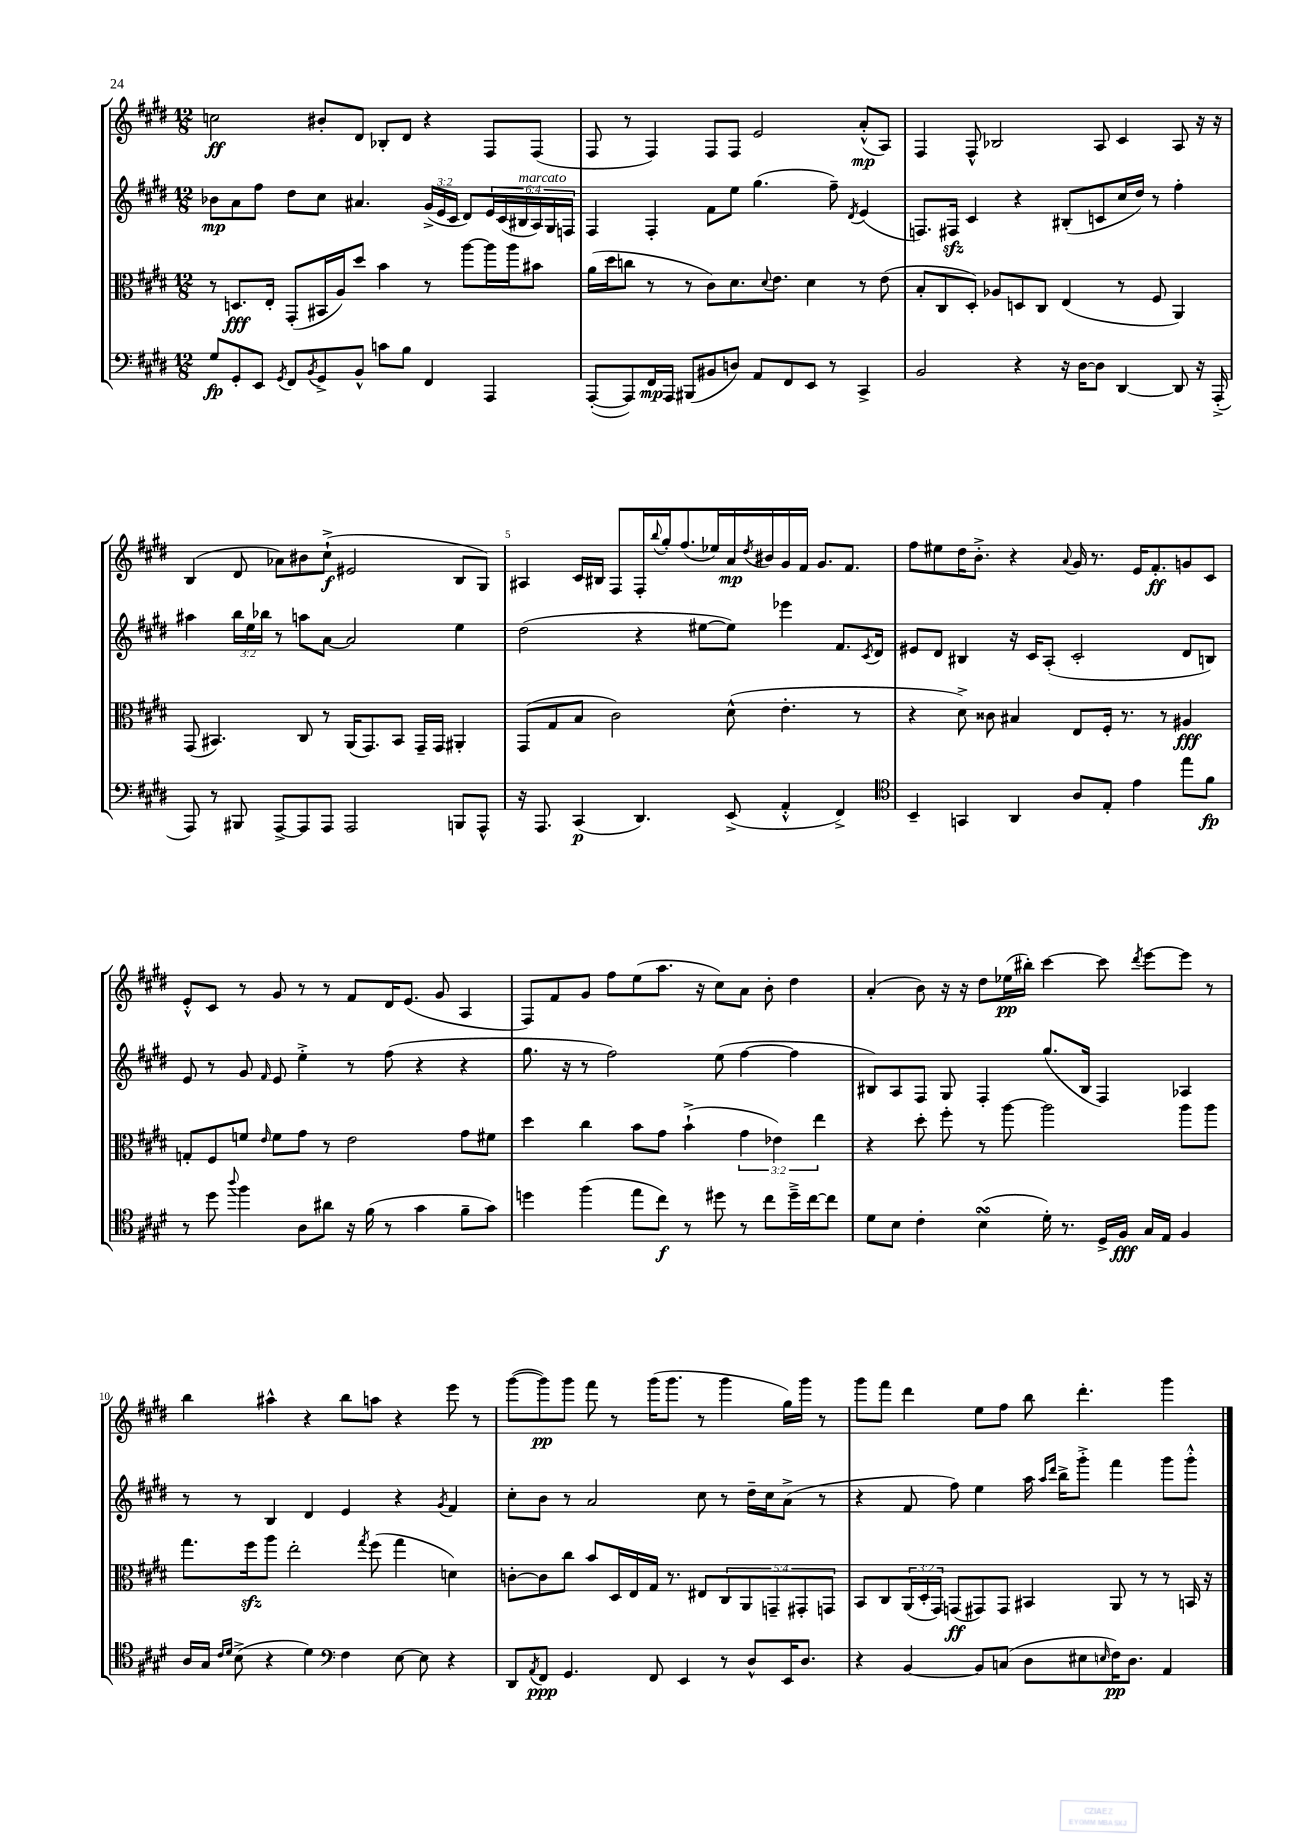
<<
\new StaffGroup <<
\new Staff = "s0" {
    \clef treble \key e \major \numericTimeSignature \time 12/8
    c''2\ff bis'8-. dis'8 bes8-. dis'8 r4 fis8 fis8( |
    fis8 r8 fis4) fis8 fis8 e'2 a'8-.-^\mp( a8) |
    fis4 fis8-^ bes2 a8 cis'4 a8 r16 r16 |
    b4( dis'8 aes'8) bis'8 cis''8-!->\f( eis'2 b8 gis8) |
    ais4 cis'16 bis16 fis8 fis16-. \appoggiatura { b''8 } gis''16-. fis''8.( ees''16) a'16\mp \acciaccatura { dis''8 } bis'16 gis'16 fis'16 gis'8. fis'8. |
    fis''8 eis''8 dis''16 b'8.-.-> r4 \appoggiatura { a'8 } gis'16 r8. e'16 fis'8.-.\ff g'8 cis'8 |
    e'8-.-^ cis'8 r8 gis'8 r8 r8 fis'8 dis'16 e'8.( gis'8 a4 |
    fis8) fis'8 gis'8 fis''8 e''8( a''8. r16 cis''8) a'8 b'8-. dis''4 |
    a'4-.( b'8) r16 r16 dis''8 ees''16\pp( bis''16-.) cis'''4~ cis'''8 \acciaccatura { dis'''8 } e'''8~ e'''8 r8 |
    b''4 ais''4-^ r4 b''8 a''8 r4 e'''8 r8 |
    gis'''8~( gis'''8\pp) gis'''8 fis'''8 r8 gis'''16( gis'''8. r8 gis'''4 gis''16) gis'''16 r8 |
    gis'''8 fis'''8 dis'''4 e''8 fis''8 b''8 dis'''4.-. gis'''4 \bar "|." |
}
\new Staff = "s1" {
    \clef treble \key e \major \numericTimeSignature \time 12/8 \override Staff.TupletNumber.text = #tuplet-number::calc-fraction-text
    bes'8\mp a'8 fis''8 dis''8 cis''8 ais'4. \tuplet 3/2 { gis'16->( e'16 cis'16 } dis'8) \tuplet 6/4 { e'16 cis'16( bis16^\markup { \italic "marcato" } a16) gis16 f16 } |
    fis4 fis4-. fis'8 e''8 gis''4.( fis''8--) \acciaccatura { dis'8 } e'4( |
    f8.) fis16\sfz cis'4 r4 bis8-.( c'8 cis''16 dis''16) r8 fis''4-. |
    ais''4 \tuplet 3/2 { b''16 e''16 bes''16 } r8 a''8 a'8~ a'2 e''4 |
    dis''2( r4 eis''8~ eis''8) ees'''4 fis'8. \acciaccatura { cis'8 } dis'16 |
    eis'8 dis'8 bis4 r16 cis'16 a8-.( cis'2-. dis'8 b8) |
    e'8 r8 gis'8 \grace { fis'16 } e'8 e''4-.-> r8 fis''8( r4 r4 |
    gis''8. r16 r8 fis''2) e''8( fis''4~ fis''4 |
    bis8) a8 fis8 gis8 fis4-. gis''8.( bis16 fis4) aes4 |
    r8 r8 b4 dis'4 e'4 r4 \acciaccatura { gis'8 } fis'4 |
    cis''8-. b'8 r8 a'2 cis''8 r8 dis''16-- cis''16 a'8->( r8 |
    r4 fis'8 fis''8) e''4 a''16 \grace { a''16 dis'''16 } b''16-> gis'''8-.-> fis'''4 gis'''8 gis'''8-.-^ \bar "|." |
}
\new Staff = "s2" {
    \clef alto \key e \major \numericTimeSignature \time 12/8 \override Staff.TupletNumber.text = #tuplet-number::calc-fraction-text
    r8 d8.\fff e16-. gis,8-.( bis,16 a16) dis''8 b'4 r8 a''8~ a''16 a''16 bis'8 |
    a'16( dis''16 c''8 r8 r8 cis'8) dis'8. \appoggiatura { dis'8 } e'8. dis'4 r8 e'8( |
    b8-. cis8 dis8-.) aes8 d8 cis8 e4( r8 fis8 a,4) |
    gis,8( bis,4.) cis8 r8 a,16( gis,8.) bis,8 gis,16-- gis,16 ais,4-. |
    gis,8( gis8 b8 cis'2) dis'8-^( e'4.-. r8 |
    r4 dis'8->) cisis'8 bis4 e8 fis16-. r8. r8 ais4\fff |
    g8-. fis8 f'8 \grace { e'16 } f'8 gis'8 r8 e'2 gis'8 fis'8 |
    dis''4 cis''4 b'8 gis'8 b'4-!->( \tuplet 3/2 { gis'4 ees'4) e''4 } |
    r4 dis''8-. fis''8-. r8 a''8~ a''2 a''8 a''8 |
    gis''8. fis''16\sfz a''8 e''2-. \acciaccatura { gis''8 } fis''8( gis''4 d'4) |
    c'8~-. c'8 cis''8 b'8 dis16 e16 gis16 r8. eis8 \tuplet 5/4 { cis8 a,8 g,8-- gis,8-. g,8 } |
    b,8 cis8 \tuplet 3/2 { a,16( dis16-. gis,16) } g,8\ff( gis,8) gis,8 bis,4 a,8 r8 r8 b,16 r16 \bar "|." |
}
\new Staff = "s3" {
    \clef bass \key e \major \numericTimeSignature \time 12/8
    gis8\fp gis,8-. e,8 \acciaccatura { gis,8 } fis,8 \acciaccatura { b,8 } gis,8-> b,8-^ c'8 b8 fis,4 a,,4 |
    a,,8~-.( a,,8) fis,16\mp a,,16 bis,,8( bis,8 d8) a,8 fis,8 e,8 r8 cis,4-> |
    b,2 r4 r16 dis16~ dis8 dis,4~ dis,8 r16 a,,16-.->( |
    a,,8) r8 bis,,8 a,,8~-> a,,8 a,,8 a,,2 b,,8 a,,8-^ |
    r16 a,,8. cis,4\p( dis,4.) e,8->( a,4-.-^ fis,4->) |
    \clef tenor b,4-- g,4 a,4 a8 e8-. e'4 e''8 fis'8\fp |
    r8 dis''8 \appoggiatura { a''8 } fis''4 a8 ais'8 r16 fis'16( r8 gis'4 fis'8-- gis'8) |
    d''4 fis''4( e''8 cis''8\f) r8 dis''8 r8 cis''8 dis''16---> cis''16~ cis''8 |
    dis'8 b8 cis'4-. b4\turn( dis'16-.) r8. dis16-> fis16\fff gis16 e16 fis4 |
    a16 gis16 \grace { cis'16 dis'16 } b8->( r4 dis'4) \clef bass fis4 e8~ e8 r4 |
    dis,8 \acciaccatura { a,8 } fis,8\ppp gis,4. fis,8 e,4 r8 dis8-^ e,16 dis8. |
    r4 b,4~ b,8 c8( dis8 eis8 \grace { e16 } fis16\pp) dis8. a,4 \bar "|." |
}
>>
>>
\layout { \context { \Score \override BarNumber.break-visibility = ##(#f #t #t) barNumberVisibility = #(every-nth-bar-number-visible 5) } }
